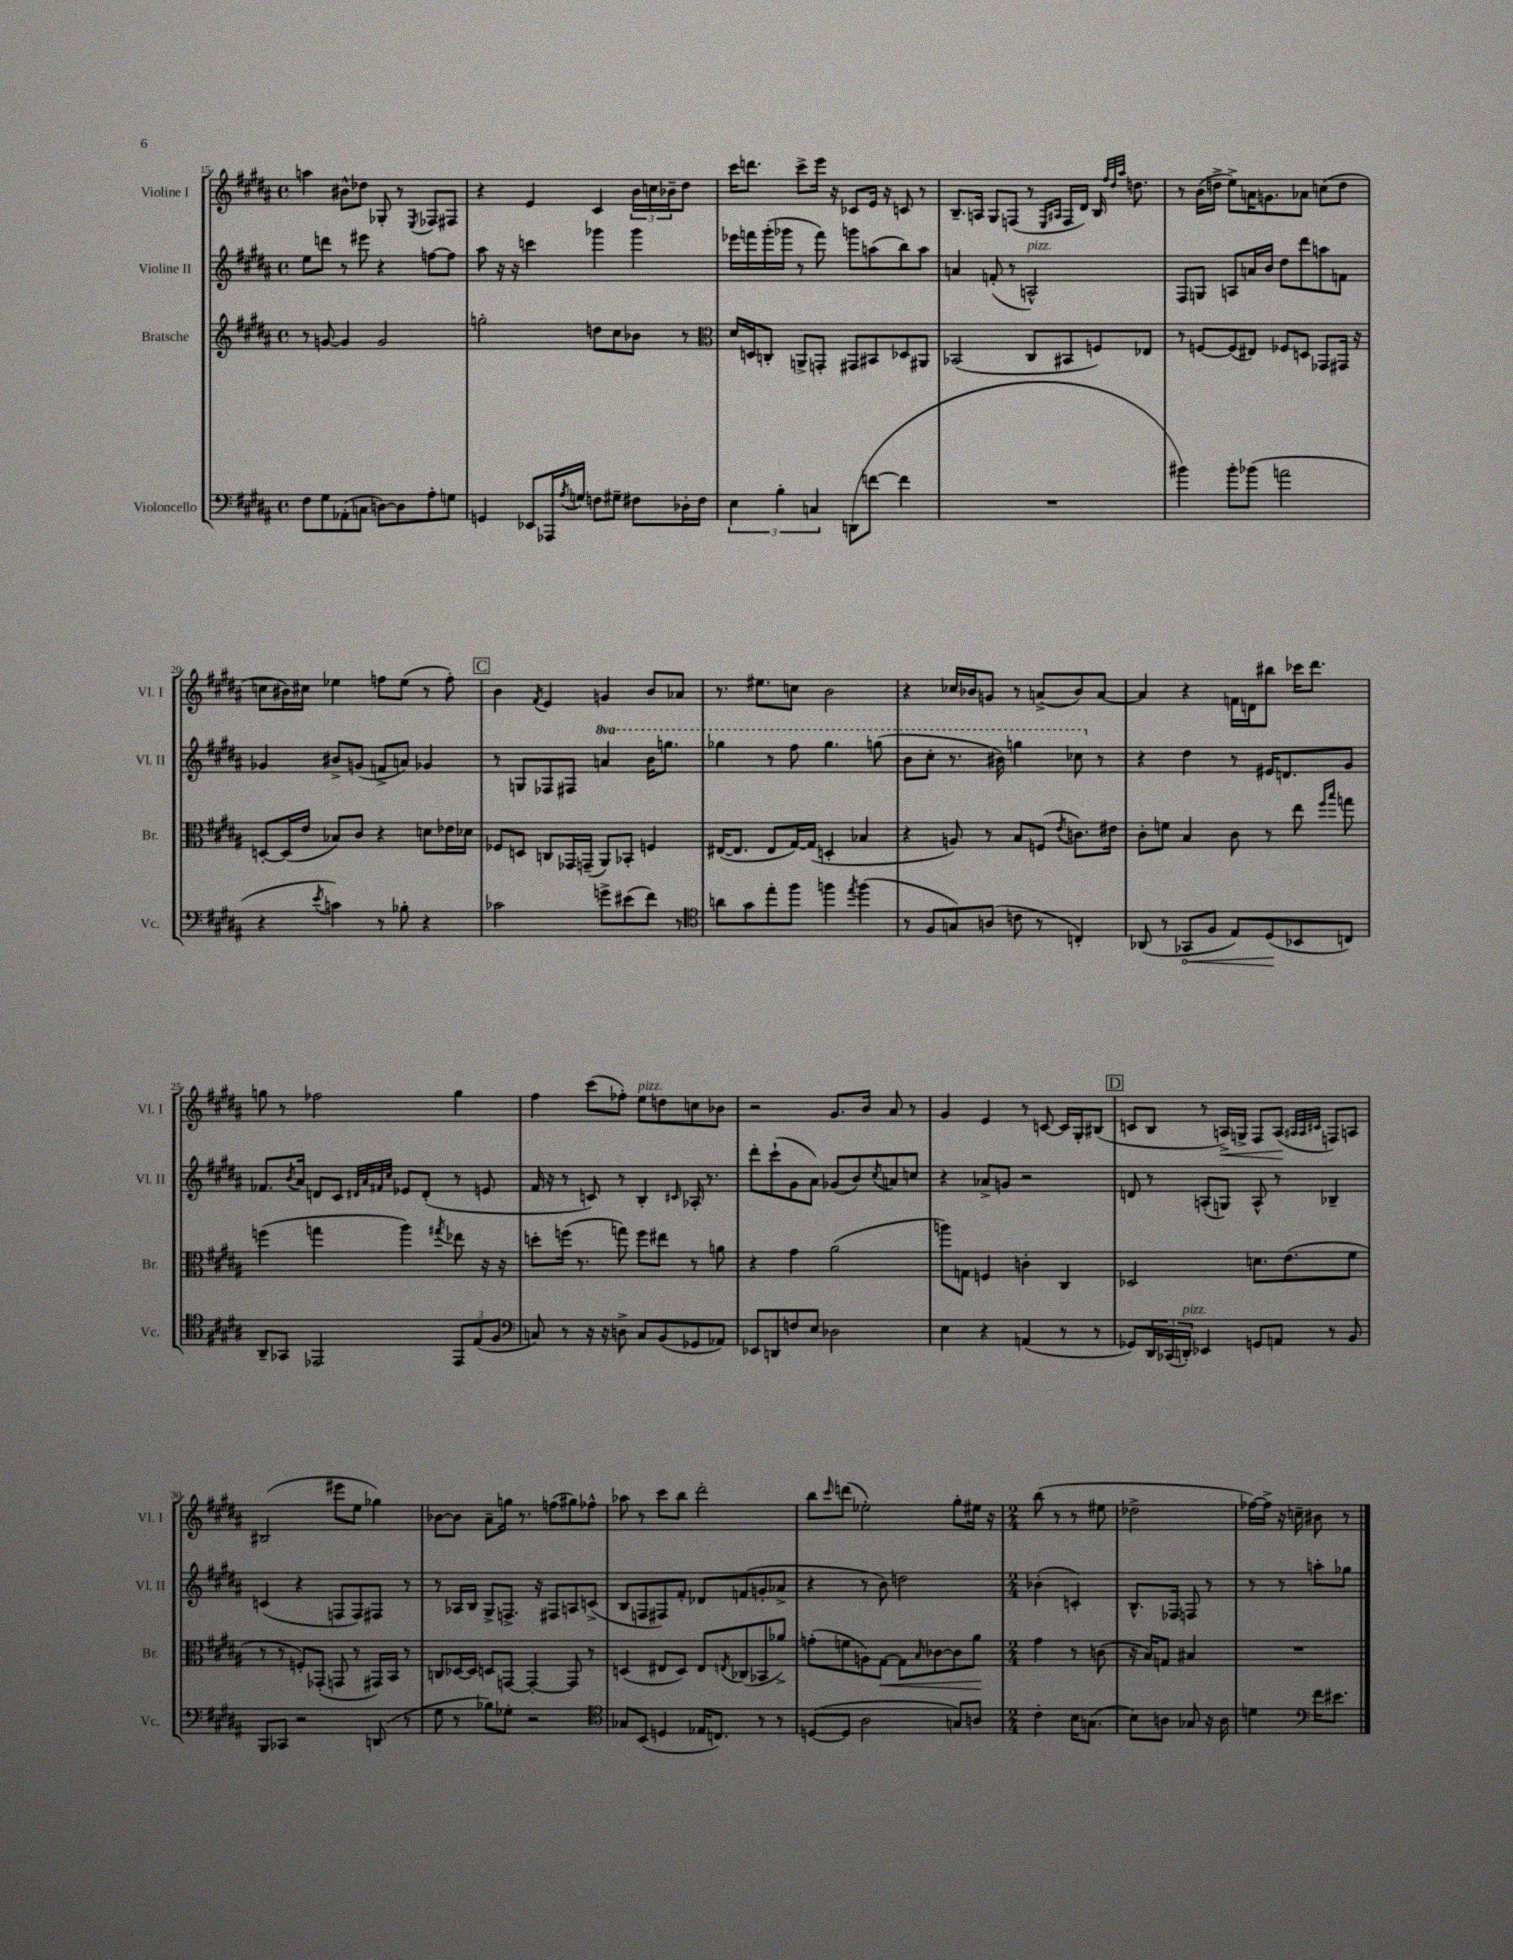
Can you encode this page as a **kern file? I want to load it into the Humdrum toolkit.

**kern	**kern	**kern	**kern
*staff4	*staff3	*staff2	*staff1
*clefF4	*clefG2	*clefG2	*clefG2
*k[f#c#g#d#a#]	*k[f#c#g#d#a#]	*k[f#c#g#d#a#]	*k[f#c#g#d#a#]
*M4/4	*M4/4	*M4/4	*M4/4
*met(c)	*met(c)	*met(c)	*met(c)
8F#	8r	8ee	4aa
8G#	[8g	8ddd	.
(8AA-'	4g]	8r	8b#^^
8C	.	8eee#	8dd-
[8D)	2g	4r	8G-'
8D]	.	.	8r
.	.	.	8qE
8A#'	.	[8ff	8F-
8G	.	8ff]	8F#
=	=	=	=
4GG	2gg'	8aa#	4r
.	.	16r	.
.	.	16r	.
8EE-	.	4ccc	4e
16AAA-	.	.	.
8qA#	.	.	.
16G	.	.	.
8F	8dd	4ggg-	4c#
8G#~	8cc#	.	.
8F#	8b-	4ggg-	24b
.	.	.	24cc
.	.	.	24b-~
16D-'	8r	.	8dd#
16F#	.	.	.
=	=	=	=
*	*clefC3	*	*
6E	16d#	16eee-	16ccc#
.	16D	16fff	8.ddd
.	8C'	(16ggg#'	.
6B'	.	.	.
.	.	16ggg-	.
.	8AA^	8r	8ccc#^
6C	.	.	.
.	8GG'	8fff)	16eee
.	.	.	16r
(8DD	8GG#	8ggg	8c-
[8f	8BB#	(8aa	16e
.	.	.	16r
4f]	8D-	8bb)	8c
.	8AA#	8aa	8r
=	=	=	=
1r	(2BB-	4a	8.B~
.	.	.	16A
.	.	(8f'	8G#
.	.	8r	(8F
.	8C#	2A^^)	8r
.	.	.	16qqE
.	.	.	16qqA#
.	8BB#	.	16F
.	.	.	16d#)
.	8F)	.	16B
.	.	.	32qqff#
.	.	.	32qqdd#
.	.	.	32qqaa#
.	.	.	8.dd
.	8E-	.	.
=	=	=	=
4b#)	8r	8F#	8r
.	[8F	8G	(16b
.	.	.	16dd^
8b#'	(8F]	8A	8ee^)
(8b-	8E#)	16a	16a
.	.	16b	8.g
2a	8F-	8dd#	.
.	8D	8ddd#	8a-
.	8GG-	8aa	(8cc
.	16GG#	8f	8dd
.	16r	.	.
=	=	=	=
4r	[8D'	4g-	8cc
.	(16D]	.	16b#)
.	16e	.	16cc#
8qe	.	.	.
4c)	8B-)	8b#^	4ee-
.	8c#	(8g	.
8r	4r	8f^	8ff
8B-'	.	8a)	(8ee-
4r	8d	4g-	8r
.	16e-	.	8ff')
.	16d-	.	.
=	=	=	=
2c-	8F-	8r	4b
.	8D	8G	.
.	.	.	8qf#
.	8C	8F-	4e
.	16GG-	8F#	.
.	(16GG~	.	.
8g^	8AA#)	4aa	4g
(8e#	8BB-'	.	.
8f#)	4F	16bb	8b
.	.	8.ggg	.
8r	.	.	8a-
=	=	=	=
*clefC4	*	*	*
8a	([16E#	4ggg-	8.r
.	8.E#]	.	.
8g#	.	.	.
.	.	.	8.ee#
8ee'	8E#	8r	.
8ff#	[16G#)	8fff#	8cc
.	(16G#]	.	.
4ff	4D'	4.ggg-	2b
8qee	.	.	.
(4ff	4B-	.	.
.	.	(8ggg	.
=	=	=	=
8r	4r	8bb	4r
8F#	.	8ccc#'	.
8G)	8A)	8.r	16cc-
.	.	.	16b-
(8A	8r	.	8g
.	.	16bb#)	.
8c	8B	4ggg	8r
8r	(8F	.	(8a^
.	8qe	.	.
4C')	8.c)	8ccc-	8b-)
.	.	8r	[8a
.	16e#	.	.
=	=	=	=
(8AA-	8c#'	4r	4a]
8r	8f	.	.
8GG-	4B	4dd#	4r
8F#	.	.	.
8E)	8c#	8r	16f
.	.	.	16d
(8D#	8r	16e#	8bb#
.	.	8.d	.
8BB-	8ee	.	16ccc-
.	.	.	8.ddd#
.	16qqff#	.	.
.	16qqbb	.	.
8C)	8gg	8g#	.
=	=	=	=
8AA#~	(4ff	8.f-	8gg
8GG-	.	.	8r
.	.	8qb	.
.	.	16a#	.
2EE-	4gg	8d	2ff-
.	.	8c#	.
.	.	32qqd#	.
.	.	32qqa#	.
.	.	32qqf#	.
.	.	32qqcc#	.
.	4aa#)	8e-	.
.	.	(8d#'	.
.	8qgg#	.	.
12EE-	8ee-	8r	4gg
(12E	.	.	.
.	16r	8e	.
12F#	.	.	.
.	16r	.	.
=	=	=	=
*clefF4	*	*	*
8C)	8dd'	16f#	4ff#
.	.	16r	.
8r	(16ff	8r	.
.	8.r	.	.
16r	.	8c)	(8ccc#
16r	.	.	.
8D^	8gg)	8r	8ff-')
8C	8ff	4B'	8ee
(8BB	8ee#	.	8dd
.	.	16qqc#	.
8GG-	8r	16A-'	8cc
.	.	8.r	.
8AA-)	8a	.	8b-
=	=	=	=
8EE-	4r	8ddd#'	2r
8DD	.	(8ccc#`	.
8F	4g#	8g#	.
8E	.	8a#)	.
2D-	(2a#	(8g-	8.g#
.	.	8b)	.
.	.	.	16b
.	.	8qcc#	.
.	.	8a	8a#
.	.	8cc	8r
=	=	=	=
4E	8aa)	4r	4g#
.	8G	.	.
4r	4F	8a-^	4e
.	.	8g	.
(4AA	4c'	2r	8r
.	.	.	[8c
8r	4C#	.	16c]
.	.	.	16G#'
8r	.	.	(8B#
=	=	=	=
8GG-)	2D-	8d	8c
24DD#	.	8r	8B
(24CC-	.	.	.
24DD')	.	.	.
4EE-	.	(8A'	8r
.	.	8G)	16A^)
.	.	.	16G^
8GG	8.d	8A^^	8F#
8AA	.	8r	(8A
.	(8.e	.	.
.	.	.	32qqA#
.	.	.	32qqA#
.	.	.	32qqc#
8r	.	4B-~	8F)
8BB	8f#	.	8A
=	=	=	=
8BBB	8r	(4c	(2B#
8CC-	8r	.	.
2r	8F')	4r	.
.	(8GG-'	.	.
.	8GG	8F	8eee#
.	8r	8F)	8ee
(8DD	16GG#)	8F#	4gg-)
.	16BB	.	.
8r	8r	8r	.
=	=	=	=
8G#	8C	8r	[8b-
8r	[16D-	16A-	8b-]
.	16D-]	16B	.
8B-)	8D	8G#^	8a#~
8G-'	[8GG	8.F^	16gg
.	.	.	8.r
2r	4GG'_	.	.
.	.	16r	.
.	.	8F#	(8ff
.	8GG]	8A	8gg#)
.	8r	(8c^	8ff-^^
=	=	=	=
*clefC4	*	*	*
8G-	(4D	8B	8aa-
(8BB	.	8F	8r
4D	8E#	8F#)	8ccc#
.	8D)	8f#'	8bb
16E-	8E#	8d-	2ddd#'
8.C)	.	.	.
.	8qE	.	.
.	(8C-	(8f	.
8r	8BB-	8g'	.
8r	8a-^)	8a-^	.
=	=	=	=
([8D	(8g'	4r	8bb
.	.	.	16qqccc#
8D]	8f	.	(8ddd
2A#	8A)	8r	2ee-')
.	[8G#	8b)	.
.	8G#]	2dd	.
.	16qqB	.	.
.	[8c-	.	.
8G)	8c-]	.	8gg#'
8A	8a#	.	16ee#
.	.	.	16r
=	=	=	=
*M2/4	*M2/4	*M2/4	*M2/4
4c#'	4g#	(4b-'	(8bb
.	.	.	8r
16B	8r	4c')	8r
(8.G	.	.	.
.	(8c	.	8ee#
=	=	=	=
8B)	16r	8.B^^	2dd-^
.	16B)	.	.
8A	8G	.	.
.	.	16F-	.
8G-	4B#	8F	.
16r	.	8r	.
16A	.	.	.
=	=	=	=
4d	2r	8r	[16ff-)
.	.	.	16ff-^]
.	.	8r	16r
.	.	.	16cc~
*clefF4	*	*	*
16f#	.	8aa'	8b#
8.e#	.	.	.
.	.	8gg-	8r
==	==	==	==
*-	*-	*-	*-
